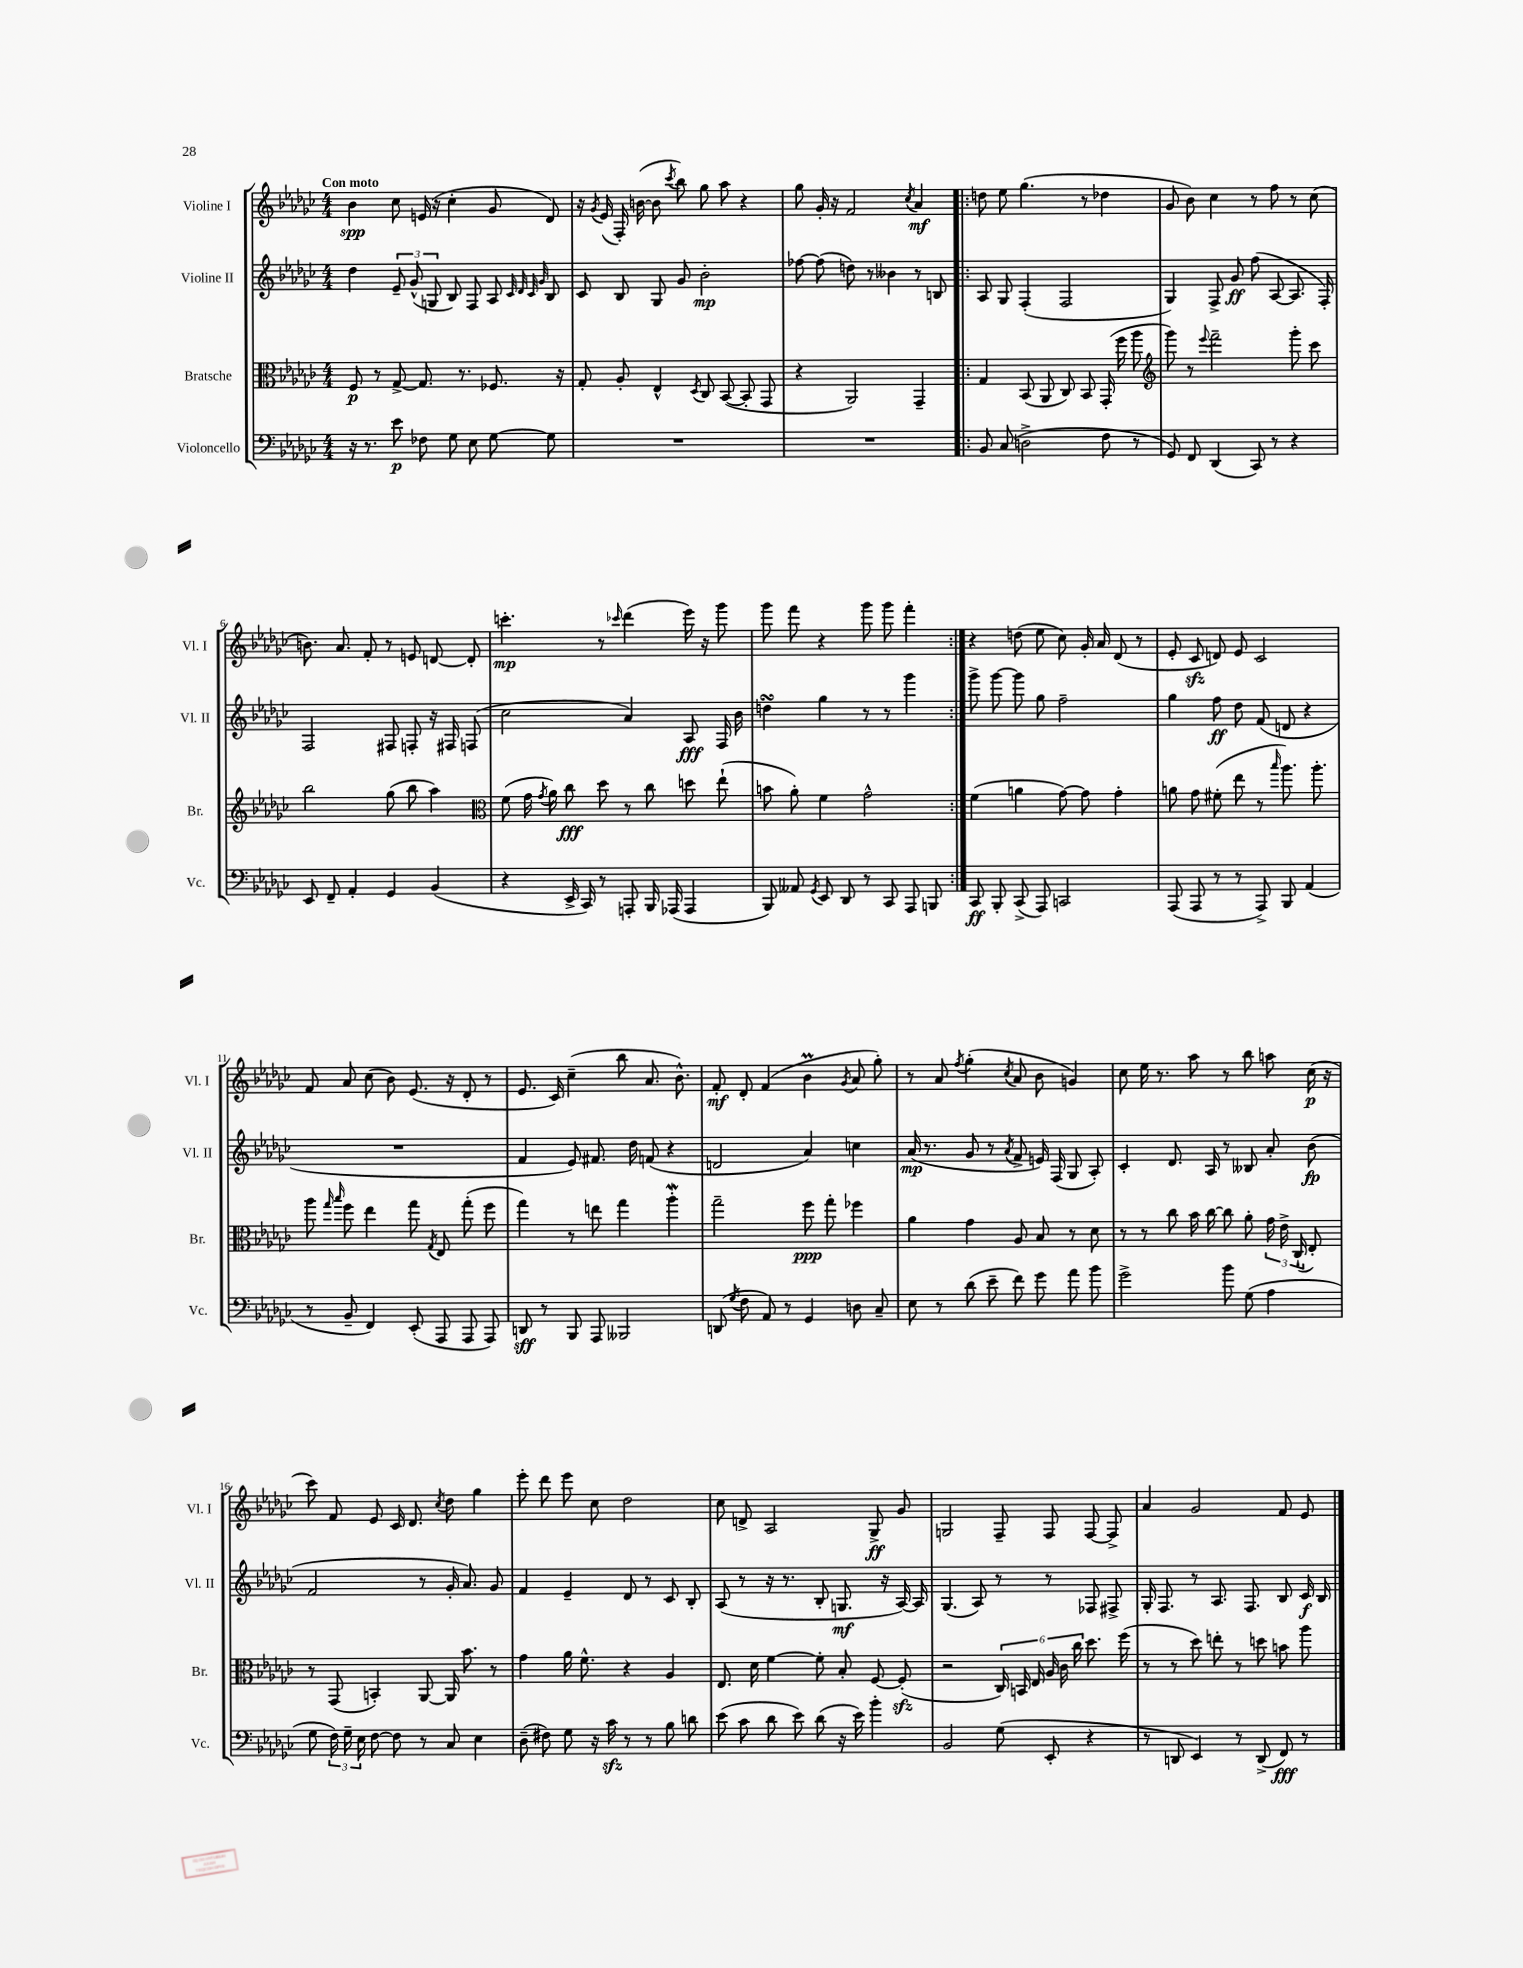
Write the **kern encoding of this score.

**kern	**kern	**kern	**kern
*staff4	*staff3	*staff2	*staff1
*clefF4	*clefC3	*clefG2	*clefG2
*k[b-e-a-d-g-c-]	*k[b-e-a-d-g-c-]	*k[b-e-a-d-g-c-]	*k[b-e-a-d-g-c-]
*M4/4	*M4/4	*M4/4	*M4/4
16r	8F	4dd-	4b-
8.r	.	.	.
.	8r	.	.
8e-	[8G-^	12e-~	8cc-
.	.	(12g-^^	.
8F-	8.G-]	.	(16e
.	.	12G	.
.	.	.	16r
8G-	.	8B-)	4cc-'
.	8.r	.	.
8E-	.	8F	.
[8G-	8.F-	8A-	8g-
.	.	32qqc-	.
.	.	32qqd-	.
.	.	32qqc-	.
.	.	32qqg-	.
8G-]	.	8B-	8d-)
.	16r	.	.
=	=	=	=
1r	8G-'	8c-	16r
.	.	.	8qg-
.	.	.	(16e-
.	8A-'	8B-	16F')
.	.	.	([16b
.	4E-^^	8G-	8b]
.	.	.	8qccc-
.	.	8g-	8bb-)
.	8qD-	.	.
.	8C-	2b-'	8gg-
.	([8BB-	.	8aa-
.	8BB-']	.	4r
.	8GG-	.	.
=	=	=	=
1r	4r	[8ff-	8gg-
.	.	(8ff-]	16g-'
.	.	.	16r
.	2AA-)	8dd)	2f
.	.	8r	.
.	.	4b--	.
.	.	.	8qcc-
.	4GG-~	8r	4a-
.	.	8B	.
=!|:	=!|:	=!|:	=!|:
8BB-	4G-	8A-	8dd
(8C-	.	8G-	8ee-
2D^	(8BB-	(4F'	(4.gg-
.	8AA-	.	.
.	8C-)	2F	.
.	8BB-	.	8r
8F	(16GG-'	.	4dd-
.	16ff	.	.
8r	8aa-	.	.
=	=	=	=
*	*clefG2	*	*
8GG-)	8ggg-)	4G-)	8g-
8FF	8r	.	8b-)
.	8qqeee-	.	.
(4DD-	2fff~	8F^	4cc-
.	.	8g-	.
8CC-)	.	(8ff	8r
8r	.	[8A-	8ff
4r	8ggg-'	8.A-]	8r
.	8ccc-	.	(8cc-
.	.	16F')	.
=	=	=	=
8EE-	2bb-	2F	8.b)
8FF~	.	.	.
.	.	.	8.a-
4AA-'	.	.	.
.	.	.	8f'
4GG-	(8gg-	8F#	8r
.	8bb-	8F'	8e
(4BB-	4aa-)	16r	[8d
.	.	16F#	.
.	.	(8F	8d']
=	=	=	=
*	*clefC3	*	*
4r	(8f	2cc-	4.ccc'
.	16g-	.	.
.	8qg-	.	.
.	16a-)	.	.
16EE-^	8cc-	.	.
16CC-)	.	.	.
8r	8dd-	.	8r
.	.	.	16qqccc-
8AAA'	8r	4a-)	(4ddd-
16BBB-	8cc-	.	.
(16AAA-	.	.	.
4AAA-	8dd	8A-	16eee-)
.	.	.	16r
.	(8ee-`	16F	8ggg-
.	.	16b-	.
=	=	=	=
8BBB-)	8b	4dd	8ggg-
8AA--	8a-')	.	8fff
8qGG-	.	.	.
8EE-	4f	4gg-	4r
8DD-	.	.	.
8r	2g-^^	8r	8ggg-
8CC-	.	8r	8ggg-
8AAA-	.	4ggg-	4fff'
8BBB	.	.	.
=:|!	=:|!	=:|!	=:|!
8CC-	(4f	8ggg-^	4r
8BBB-'	.	[8ggg-	.
(8CC-^	4a	8ggg-]	(8dd
8AAA-)	.	8gg-	8ee-
2CC	[8g-)	2ff~	8cc-)
.	8g-]	.	16g-'
.	.	.	16a-
.	4g-'	.	(8d-
.	.	.	8r
=	=	=	=
(8AAA-	8a	4gg-	8e-'
8AAA-	8g-	.	8c-
8r	(8f#'	8ff	8d)
8r	8ee-	8dd-	8e-
8AAA-^)	8r	(8f	2c-
.	16qqbb-	.	.
8BBB-	8.aa-)	8d	.
(4AA-	.	4r	.
.	8.aa-'	.	.
=	=	=	=
8r	8aa-	1r	8f
.	16qqgg-	.	.
.	16qqbb-	.	.
8BB-~	8ff	.	8a-
4FF)	4ee-	.	(8cc-
.	.	.	8b-)
(8EE-'	8gg-	.	(8.e-
.	8qG-	.	.
8AAA-	8E-	.	.
.	.	.	16r
8AAA-	(8gg-'	.	8d-'
8AAA-)	8ff	.	8r
=	=	=	=
8DD	4gg-)	4f	8.e-
8r	.	.	.
.	.	.	16c-)
8BBB-	8r	8e-)	(4cc-~
8AAA-	8ee	8.f#	.
2BBB--	4gg-	.	8bb-
.	.	16dd-	.
.	.	(8f	8.a-
.	4aa-'	4r	.
.	.	.	8.b-^^)
=	=	=	=
(8DD	2gg-~	2d	8f'
8qG-	.	.	.
8F	.	.	8d-'
8AA-)	.	.	(4f
8r	.	.	.
4GG-	8ff	4a-)	4b-
.	8gg-'	.	.
.	.	.	8qg-
8D	4ff-	4cc	8a-
8C-~	.	.	8gg-')
=	=	=	=
8E-	4a-	(16a-	8r
.	.	8.r	.
8r	.	.	8a-
.	.	.	8qff
(8d-	4g-	8g-	(4gg-'
8e-~	.	8r	.
.	.	8qa-	8qcc-
8f)	8A-	8f^	8a-
8g-	8B-	16e)	8b-
.	.	(16F	.
8a-	8r	8G-	4g)
8b-	8d-	8A-')	.
=	=	=	=
2g-^	8r	4c-'	8cc-
.	8r	.	16ee-
.	.	.	8.r
.	8cc-	8.d-	.
.	16b-	.	8aa-
.	[16cc-	16A-	.
8b-	8cc-]	8r	8r
(8G-	8a-'	8B--	8bb-
4A-	24g-	8a-'	8aa
.	24e-^	.	.
.	(24C-`	.	.
.	8E-')	(8b-	(16cc-
.	.	.	16r
=	=	=	=
8G-	8r	2f	8ccc-)
24F)	(8GG-	.	8f
24G-~	.	.	.
24E-	.	.	.
[8F	4BB')	.	8e-
8F]	.	.	16c-
.	.	.	8.d-
8r	[8AA-	8r	.
.	.	.	8qcc-
8C-	16AA-]	16g-'	8dd-
.	8.b-	8.a-)	.
4E-	.	.	4gg-
.	8r	8g-	.
=	=	=	=
(8D-~	4g-	4f	8eee-'
8F#)	.	.	8ddd-
8G-	16a-	4e-~	8eee-
.	8.f^^	.	.
16r	.	.	8cc-
16c-	.	.	.
8r	4r	8d-	2dd-
8r	.	8r	.
8B-	4A-	8c-	.
8d	.	8B-'	.
=	=	=	=
(8e-	8.E-	(8A-	8cc-
8c-	.	8r	8d^
.	16d-	.	.
8d-	[4f	16r	2A-
.	.	8.r	.
8e-)	.	.	.
(8d-	8f']	8B-'	.
16r	8B-'	8.G	.
16e-)	.	.	.
4b-'	[8F	.	8G-^
.	.	16r	.
.	(8F']	[16A-)	8g-
.	.	16A-]	.
=	=	=	=
2BB-	2r	(4.G-	2G
.	.	8A-)	.
(8G-	24C-)	8r	8F~
.	24BB	.	.
.	24E-	.	.
8EE-'	24A-	8r	8F
.	24c-	.	.
.	24cc-	.	.
4r	8.dd-	8F-	[8F
.	.	8F#^	8F^]
.	(16ff	.	.
=	=	=	=
8r	8r	16G-'	4a-
.	.	8.F	.
8DD	8r	.	.
4EE-)	8dd-)	8r	2g-
.	8ee'	8.A-	.
8r	8r	.	.
.	.	8.F	.
(8DD^	8dd	.	.
8FF)	8b	8B-	8f
8r	8aa-	16c-	8e-
.	.	16B-	.
==	==	==	==
*-	*-	*-	*-
